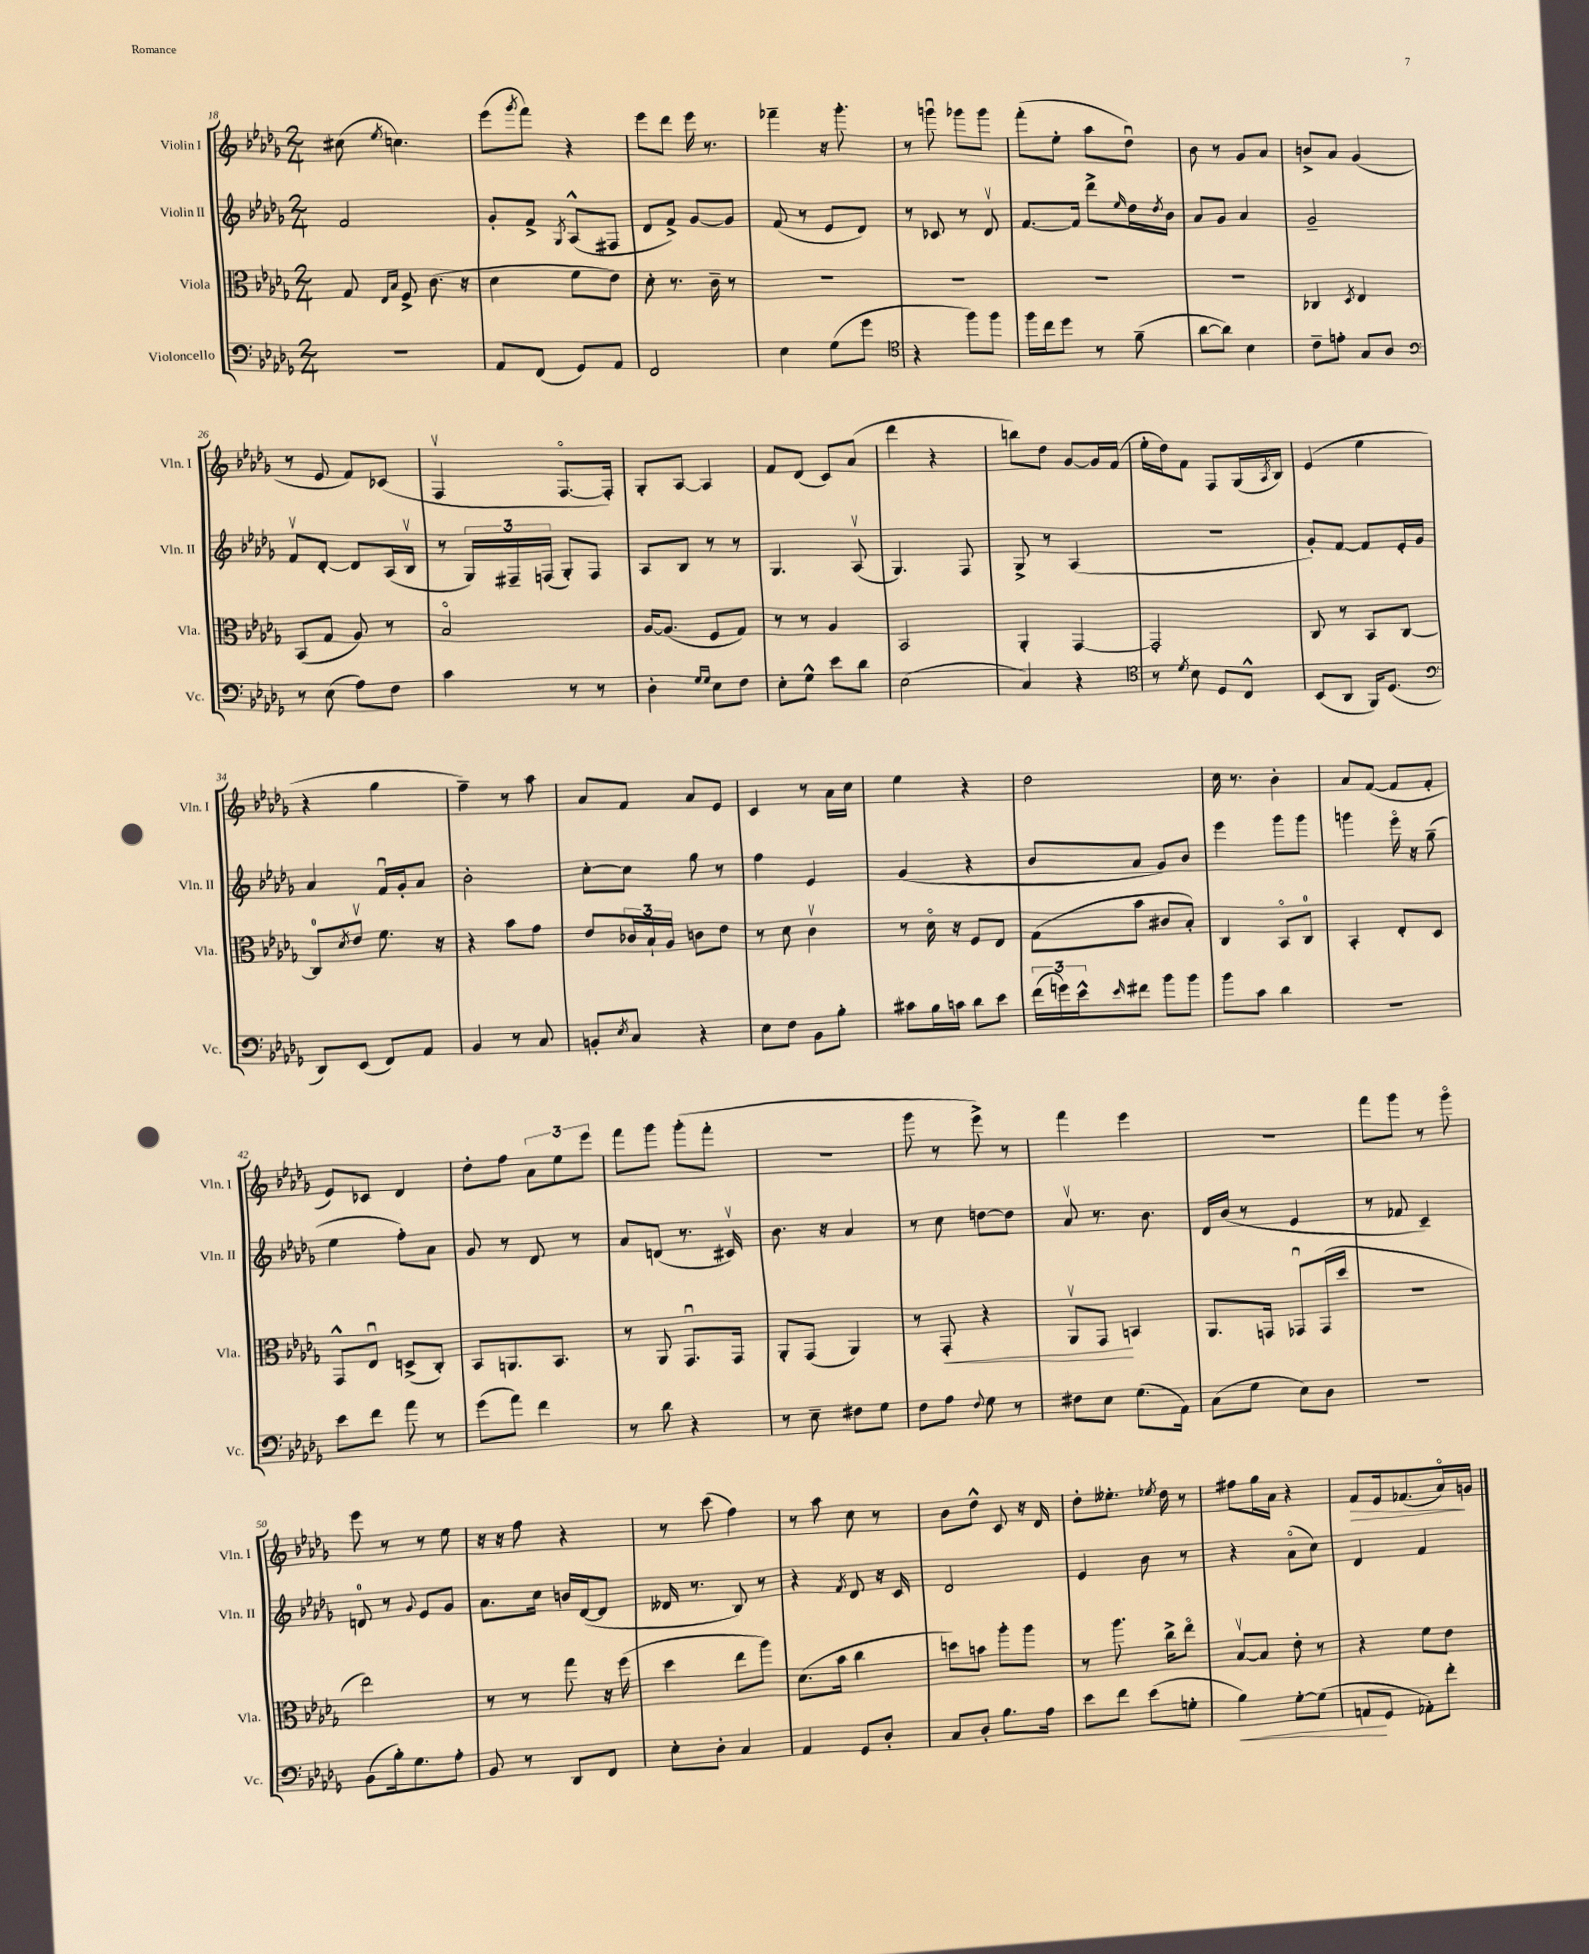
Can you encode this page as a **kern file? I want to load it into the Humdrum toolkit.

**kern	**kern	**kern	**kern
*staff4	*staff3	*staff2	*staff1
*clefF4	*clefC3	*clefG2	*clefG2
*k[b-e-a-d-g-]	*k[b-e-a-d-g-]	*k[b-e-a-d-g-]	*k[b-e-a-d-g-]
*M2/4	*M2/4	*M2/4	*M2/4
2r	8G-	2f	(8cc#
.	16qqE-	.	.
.	16qqB-	.	8qee-
.	8F^	.	4.cc)
.	(8.c	.	.
.	16r	.	.
=	=	=	=
8AA-	4d-	8g-'	(8eee-
.	.	.	8qggg-
(8FF	.	8f^	8fff)
.	.	8qG-	.
8GG-)	8f	(8A-^^	4r
8AA-	8e-)	8F#	.
=	=	=	=
2FF	8d-'	8d-	8eee-
.	8.r	8f^)	8ddd-
.	.	[8g-	16eee-
.	16c~	.	8.r
.	8r	8g-]	.
=	=	=	=
4E-	2r	(8f	4fff-~
.	.	8r	.
(8G-	.	8e-	16r
.	.	.	8.ggg-'
8g-	.	8d-)	.
=	=	=	=
*clefC4	*	*	*
4r	2r	8r	8r
.	.	8c-	8gggu
8ff)	.	8r	8ggg-
8ff	.	8d-v	8ggg-
=	=	=	=
16ff	2r	[8.f	(8fff'
16cc	.	.	.
8dd-	.	.	8ee-'
.	.	16f]	.
8r	.	8ddd-^	8aa-
.	.	16qqee-	.
(8f~	.	16dd-	8dd-u)
.	.	8qdd-	.
.	.	16b-	.
=	=	=	=
[8a-	2r	8a-	8b-
8a-])	.	8g-	8r
4B-	.	4a-	8g-
.	.	.	8a-
=	=	=	=
8c~	4C-	2g-~	8b^
8e'	.	.	8a-
.	8qD-	.	.
8G-	4E-	.	(4g-
8A-	.	.	.
=	=	=	=
*clefF4	*	*	*
8r	(8BB-	8fv	8r
(8E-	8G-	[8d-'	8e-
8A-)	8A-)	8d-]	8f)
8F	8r	(16A-	(8c-
.	.	16B-v	.
=	=	=	=
4c	2B-o	8r	4Fv
.	.	24G-)	.
.	.	24F#~	.
.	.	(24F	.
8r	.	8G-')	[8.Fo
8r	.	8F	.
.	.	.	16F'])
=	=	=	=
4D-'	[16A-	8A-	8G-'
.	(8.A-]	.	.
.	.	8B-	[8A-
16qqG-	.	.	.
16qqG-	.	.	.
8E-	8F	8r	4A-]
8F	8G-)	8r	.
=	=	=	=
8E-'	8r	4.G-	8f
8G-^^	8r	.	(8d-
8e-	4A-	.	8c)
8d-	.	(8A-v	(8a-
=	=	=	=
(2E-	2BB-	4.G-)	4ddd-
.	.	.	4r
.	.	8F	.
=	=	=	=
4C)	4AA-'	8G-^	8bb)
.	.	8r	8dd-
4r	[4GG-	(4A-	[8g-
.	.	.	16g-]
.	.	.	(16f
=	=	=	=
*clefC4	*	*	*
8r	2GG-']	2r	16ee-'
.	.	.	16dd-)
8qd-	.	.	.
8B-	.	.	8f
8D-	.	.	8F
8C^^	.	.	(16G-
.	.	.	8qA-
.	.	.	16B-)
=	=	=	=
(8BB-	8C	8g-')	(4e-
8AA-	8r	[8f	.
16FF)	8BB-	8f]	4ee-
(8.D-	.	.	.
.	[8C	16e-'	.
.	.	16g-	.
=	=	=	=
*clefF4	*	*	*
8DD-)	8C]	4a-	4r
.	8qd-	.	.
(8EE-	8e-v	.	.
8FF)	8.f	16fu	4gg-
.	.	16g-'	.
8AA-	.	8a-	.
.	16r	.	.
=	=	=	=
4BB-	4r	2b-'	4ff~)
8r	8b-	.	8r
8C	8g-	.	8aa-
=	=	=	=
8BB'	8e-	[8cc'	8a-
8qE-	.	.	.
8C	24c-	8cc]	8f
.	24B-`	.	.
.	24A-	.	.
4r	8c	8gg-	8a-
.	8e-	8r	8e-
=	=	=	=
8E-	8r	4ff	4c
8F	8d-	.	.
8BB-	4cv	4e-	8r
8B-'	.	.	16a-
.	.	.	16cc
=	=	=	=
8c#	8r	(4g-	4ee-
16B-	16d-o	.	.
16c	16r	.	.
8d-	8F	4r	4r
8e-	8E-	.	.
=	=	=	=
(24f	(8G-	8b-	2dd-
24g)	.	.	.
24e-^^	.	.	.
16qqe-	.	.	.
8f#	8b-	8a-	.
8b-	8c#	8g-)	.
8b-	8B-')	8b-	.
=	=	=	=
8b-	4C	4eee-	16cc
.	.	.	8.r
8c	.	.	.
4d-	8BB-o	8ggg-	4b-'
.	8C	8ggg-	.
=	=	=	=
2r	4BB-'	4ggg	8a-
.	.	.	([8f
.	8E-'	16eee-o	8f]
.	.	16r	.
.	8D-	(8gg-~	8f'
=	=	=	=
8e-	8GG-^^	4ee-	8e-)
8f	8E-u	.	8c-
8a-	(8D^	8ff')	4d-
8r	8C')	8a-	.
=	=	=	=
(8g-	8BB-	8g-	8dd-'
8a-)	8.AA	8r	8ff
4f	.	8d-	12a-
.	8.BB-	.	.
.	.	.	12ee-
.	.	8r	.
.	.	.	12eee-
=	=	=	=
8r	8r	8a-	8fff
8d-	8AA-	(8d	8ggg-
4r	8.GG-u	8.r	(8ggg-'
.	.	.	8fff'
.	16GG-	16c#v)	.
=	=	=	=
8r	8AA-'	8.b-	2r
8E-~	(8GG-	.	.
.	.	16r	.
8F#	4AA-)	4a-	.
8G-	.	.	.
=	=	=	=
8F	8r	8r	8ggg-
8A-	8GG-'	8cc	8r
8qqF	.	.	.
8G-	4r	[8dd	8eee-^)
8r	.	8dd]	8r
=	=	=	=
8F#	8AA-v	8a-v	4fff
8E-	8GG-	8.r	.
(8.G-	4BB	.	4eee-
.	.	8.b-	.
16AA-)	.	.	.
=	=	=	=
(8C	8.AA-	16d-	2r
.	.	(16b-	.
8G-	.	8r	.
.	16GG	.	.
8E-)	8GG-u	4e-	.
8D-	(16GG-	.	.
.	16dd-	.	.
=	=	=	=
2r	2r	8r	8fff
.	.	8f-	8ggg-
.	.	4c~)	8r
.	.	.	8ggg-o
=	=	=	=
(8BB-	2ee-)	8d	8eee-
16B-')	.	8r	8r
8.G-	.	.	.
.	.	8qqg-	.
.	.	8e-	8r
8A-'	.	8g-	8ee-
=	=	=	=
8BB-	8r	8.a-	16r
.	.	.	16r
8r	8r	.	8ff
.	.	16cc	.
8DD-	8gg-	16b	4r
.	.	([16d-	.
8FF	16r	8d-]	.
.	(16ff	.	.
=	=	=	=
8E-'	4dd-	16d--	8r
.	.	8.r	.
8D-'	.	.	(8ccc
4C	8ee-	8B-)	4ff)
.	8aa-)	8r	.
=	=	=	=
4AA-	(8.d-	4r	8r
.	.	.	8aa-
.	16b-	.	.
.	.	8qf	.
8GG-	4cc	8d-	8cc
8D-'	.	16r	8r
.	.	16c	.
=	=	=	=
8C	8dd)	2d-	8b-
8D-'	8b	.	8dd-^^
8.B-	8aa-'	.	8c
.	8aa-	.	16r
16A-	.	.	16d-
=	=	=	=
8e-	8r	4e-	8dd-'
8f	8.aa-	.	8.ee--'
(8e-	.	8b-	.
.	.	.	8qee-
.	16cc^	.	16dd-
8G'	8ee-o	8r	8r
=	=	=	=
4B-)	[8B-v	4r	8ff#
.	8B-]	.	16gg-
.	.	.	16a-
[8G-'	8e-'	(8a-o	4r
(8G-]	8r	8cc)	.
=	=	=	=
8AA	4r	4d-	8f
8GG-	.	.	16e-
.	.	.	(8.f-
8AA-')	8f	4f	.
8f'	8e-	.	16a-o)
.	.	.	16g
==	==	==	==
*-	*-	*-	*-
